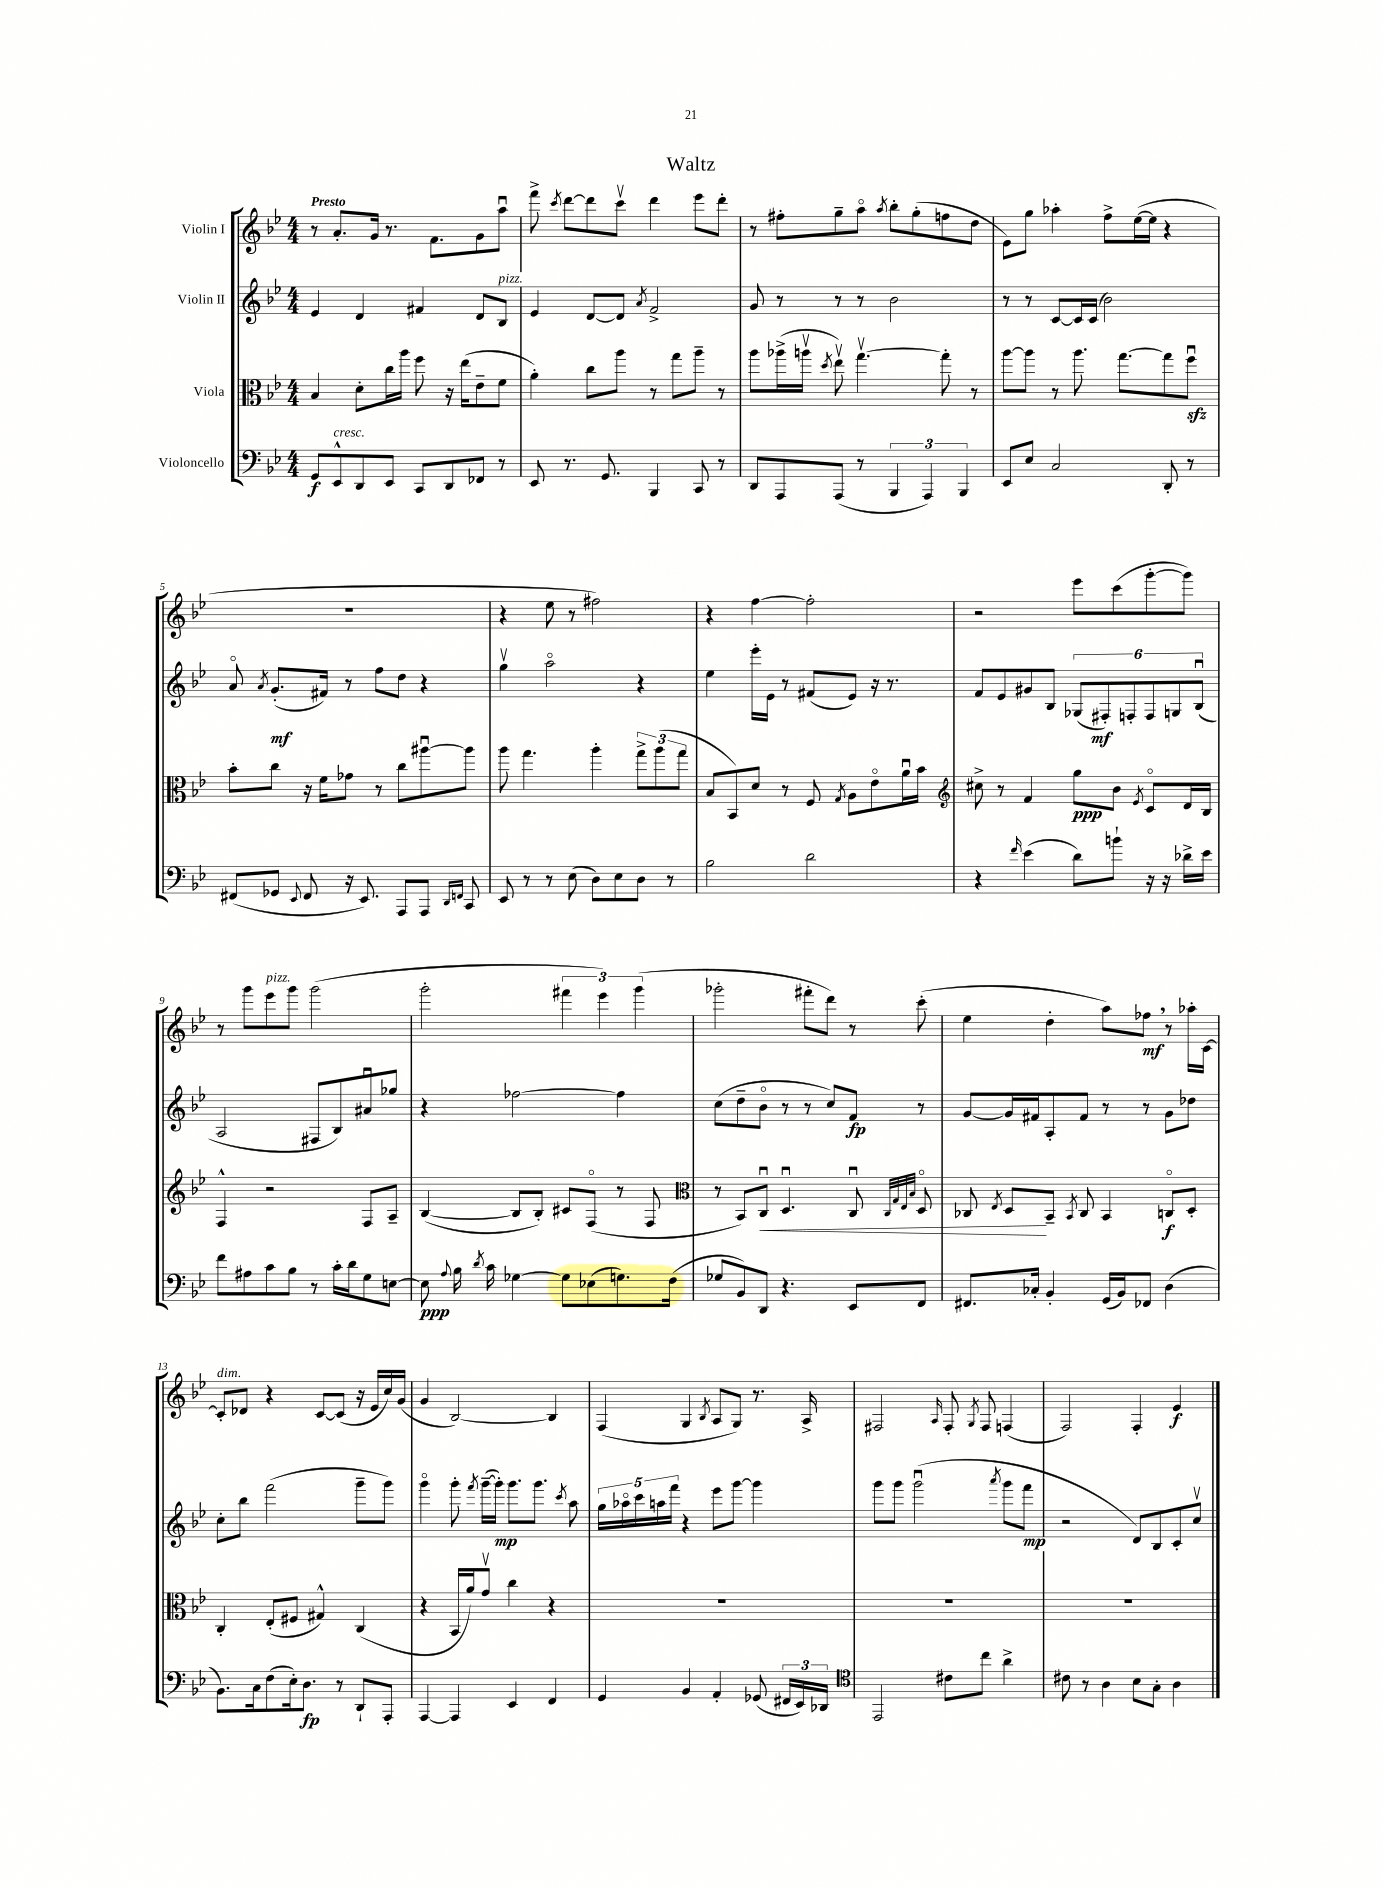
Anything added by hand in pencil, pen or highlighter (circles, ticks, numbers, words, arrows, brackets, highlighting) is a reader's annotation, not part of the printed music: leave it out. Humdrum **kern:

**kern	**dynam	**kern	**dynam	**kern	**dynam	**kern	**dynam
*part4	*part4	*part3	*part3	*part2	*part2	*part1	*part1
*staff4	*staff4	*staff3	*staff3	*staff2	*staff2	*staff1	*staff1
*I"Violoncello	*	*I"Viola	*	*I"Violin II	*	*I"Violin I	*
*clefF4	*	*clefC3	*	*clefG2	*	*clefG2	*
*k[b-e-]	*	*k[b-e-]	*	*k[b-e-]	*	*k[b-e-]	*
*M4/4	*	*M4/4	*	*M4/4	*	*M4/4	*
=1	=1	=1	=1	=1	=1	=1	=1
!	!	!	!	!	!	!LO:TX:a:B:t=Presto	!
8GG/L	f	4B-/	.	4e-/	.	8r	.
!LO:TX:a:i:t=cresc.	!	!	!	!	!	!	!
8EE-^^/	.	.	.	.	.	8.a'/L	.
8DD/	.	8d'\L	.	4d/	.	.	.
.	.	.	.	.	.	16g/Jk	.
8EE-/J	.	16cc\L	.	.	.	8.r	.
.	.	16aa\JJ	.	.	.	.	.
8CC/L	.	8ff\	.	4f#X/	.	.	.
.	.	.	.	.	.	8.f\L	.
8DD/	.	16r	.	.	.	.	.
.	.	(16ee-\KL	.	.	.	.	.
8FF-X/J	.	8e-~\	.	8d/L	.	8g\	.
!	!	!	!	!LO:TX:a:i:t=pizz.	!	!	!
8r	.	8f\J	.	8B-/J	.	8aau\J	.
=2	=2	=2	=2	=2	=2	=2	=2
8EE-/	.	4a'\)	.	4e-/	.	8fff^\	.
.	.	.	.	.	.	8qccc/	.
8.r	.	.	.	.	.	[8ddd\L	.
.	.	8cc\L	.	[8d/L	.	8ddd\]	.
8.GG/	.	.	.	.	.	.	.
.	.	8aa\J	.	8d/J]	.	8cccv\J	.
.	.	.	.	8qa/	.	.	.
4BBB-/	.	8r	.	2f^/	.	4ddd\	.
.	.	8gg\L	.	.	.	.	.
8CC/	.	8aa~\J	.	.	.	8eee-\L	.
8r	.	8r	.	.	.	8ddd'\J	.
=3	=3	=3	=3	=3	=3	=3	=3
8DD/L	.	8aa\L	.	8g/	.	8r	.
8AAA/	.	(16aa-X^\L	.	8r	.	8ff#X'\L	.
.	.	16aanv\JJ	.	.	.	.	.
.	.	8qdd/	.	.	.	.	.
(8AAA/J	.	8ee-v\)	.	8r	.	8gg~\	.
8r	.	[4.ggv\	.	8r	.	8aa\J	.
.	.	.	.	.	.	8qaa/	.
6BBB-/	.	.	.	2b-\	.	8bb-'\L	.
.	.	.	.	.	.	(8gg'\	.
6AAA/)	.	.	.	.	.	.	.
.	.	8gg'\]	.	.	.	8ffn\	.
6BBB-/	.	.	.	.	.	.	.
.	.	8r	.	.	.	8dd\J	.
=4	=4	=4	=4	=4	=4	=4	=4
8EE-/L	.	[8aa\L	.	8r	.	8e-\L)	.
8E-/J	.	8aa\J]	.	8r	.	8gg\J	.
2C/	.	8r	.	[8c/L	.	4aa-X'\	.
.	.	8.aa\	.	16c/L]	.	.	.
.	.	.	.	(16c/JJ	.	.	.
.	.	.	.	2b-\)	.	8ff^\L	.
.	.	[8.gg\L	.	.	.	.	.
.	.	.	.	.	.	([16ee-\L	.
.	.	.	.	.	.	16ee-\JJ]	.
8DD'/	.	8gg\]	.	.	.	4r	.
8r	.	8ffzzu\J	.	.	.	.	.
!!LO:LB:g=z
=5	=5	=5	=5	=5	=5	=5	=5
(8FF#X/L	.	8b-'\L	.	8a/	.	1r	.
.	.	.	.	8qa/	.	.	.
8GG-X/J	.	8cc\J	.	(8.g'/L	mf	.	.
8qqEE-/	.	.	.	.	.	.	.
8FF#/	.	16r	.	.	.	.	.
.	.	16f\KL	.	16f#X/Jk)	.	.	.
16r	.	8g-X\J	.	8r	.	.	.
8.EE-/)	.	.	.	.	.	.	.
.	.	8r	.	8ff\L	.	.	.
8AAA/L	.	8cc\L	.	8dd\J	.	.	.
8AAA/J	.	[8aa#Xu\	.	4r	.	.	.
16qqDD/LL	.	.	.	.	.	.	.
16qqFFn/JJ	.	.	.	.	.	.	.
8CC/	.	8aa#\J]	.	.	.	.	.
=6	=6	=6	=6	=6	=6	=6	=6
8EE-/	.	8aa\	.	4ggv\	.	4r	.
8r	.	4.gg\	.	.	.	.	.
8r	.	.	.	2aa\	.	8ee-\	.
(8E-\	.	.	.	.	.	8r	.
8D\L)	.	4aa'\	.	.	.	2ff#X\)	.
8E-\	.	.	.	.	.	.	.
8D\J	.	12gg^\L	.	4r	.	.	.
.	.	(12aa\	.	.	.	.	.
8r	.	.	.	.	.	.	.
.	.	12gg\J	.	.	.	.	.
=7	=7	=7	=7	=7	=7	=7	=7
2B-\	.	8B-/L	.	4ee-\	.	4r	.
.	.	8BB-/)	.	.	.	.	.
.	.	8d/J	.	16eee-'\LL	.	[4ff\	.
.	.	.	.	16e-\JJ	.	.	.
.	.	8r	.	8r	.	.	.
2d\	.	8F/	.	(8f#X/L	.	2ff'\]	.
.	.	8qG/	.	.	.	.	.
.	.	8A\L	.	8e-/J)	.	.	.
.	.	8e-\	.	16r	.	.	.
.	.	.	.	8.r	.	.	.
.	.	16au\L	.	.	.	.	.
.	.	16b-\JJ	.	.	.	.	.
=8	=8	=8	=8	=8	=8	=8	=8
*	*	*clefG2	*	*	*	*	*
4r	.	8cc#X^\	.	8f/L	.	2r	.
.	.	8r	.	8e-/	.	.	.
16qqf/	.	.	.	.	.	.	.
(4e-\	.	4f/	.	8g#X/	.	.	.
.	.	.	.	8B-/J	.	.	.
8d\L)	.	8gg\L	ppp	(12G-X/L	.	8eee-\L	.
.	.	.	.	12F#X'/)	mf	.	.
8bn`\J	.	8b-\J	.	.	.	(8ccc\	.
.	.	.	.	12Fn'/	.	.	.
.	.	8qe-/	.	.	.	.	.
16r	.	8c/L	.	12F/	.	[8ggg'\	.
16r	.	.	.	.	.	.	.
.	.	.	.	12Gn/	.	.	.
16d-X^\LL	.	16d/L	.	.	.	8ggg\J])	.
.	.	.	.	(12B-u/J	.	.	.
16e-\JJ	.	16B-/JJ	.	.	.	.	.
!!LO:LB:g=z
=9	=9	=9	=9	=9	=9	=9	=9
8f\L	.	4F^^/	.	2A/	.	8r	.
8A#X\	.	.	.	.	.	8ggg\L	.
!	!	!	!	!	!	!LO:TX:a:i:t=pizz.	!
8c\	.	2r	.	.	.	8eee-\	.
8B-\J	.	.	.	.	.	8ggg\J	.
8r	.	.	.	8F#X/L	.	(2ggg\	.
16c'\LL	.	.	.	8B-/)	.	.	.
16d\J	.	.	.	.	.	.	.
8G\	.	8F/L	.	8a#Xu/	.	.	.
[8En\J	.	8A~/J	.	8gg-X/J	.	.	.
=10	=10	=10	=10	=10	=10	=10	=10
8E\]	ppp	([4B-/	.	4r	.	2ggg'\	.
8qqA/	.	.	.	.	.	.	.
16B-\	.	.	.	.	.	.	.
8qd/	.	.	.	.	.	.	.
16c\	.	.	.	.	.	.	.
[4G-X\	.	8B-/L]	.	[2ff-X\	.	.	.
.	.	8B-'/J)	.	.	.	.	.
8G-\L]	.	8c#X/L	.	.	.	6fff#X\	.
(8E-X\	.	(8F/J	.	.	.	.	.
.	.	.	.	.	.	6eee-\)	.
8.Gn\)	.	8r	.	4ff-\]	.	.	.
.	.	.	.	.	.	(6ggg\	.
.	.	8F/	.	.	.	.	.
(16F\Jk	.	.	.	.	.	.	.
=11	=11	=11	=11	=11	=11	=11	=11
*	*	*clefC3	*	*	*	*	*
8G-X/L	.	8r	.	(8cc\L	.	2ggg-X'\	.
8BB-/)	.	8BB-/L)	.	8dd~\	.	.	.
!	!	!	!LO:HP:b	!	!	!	!
8DD/J	.	8Cu/J	<	8b-\J	.	.	.
4.r	.	4.Du/	.	8r	.	.	.
.	.	.	.	8r	.	8fff#X'\L	.
.	.	.	.	8cc/L)	.	8ddd\J)	.
8EE-/L	.	8Cu/	.	8f/J	fp	8r	.
.	.	32qqC/LLL	.	.	.	.	.
.	.	32qqG/	.	.	.	.	.
.	.	32qqE-/	.	.	.	.	.
.	.	32qqB-/JJJ	.	.	.	.	.
8FF/J	.	8D/	.	8r	.	(8ccc'\	.
=12	=12	=12	=12	=12	=12	=12	=12
8.FF#X/L	.	8C-X/	.	[8g/L	.	4ee-\	.
.	.	8qE-/	.	.	.	.	.
.	.	8D/L	.	16g/L]	.	.	.
16C-X'/Jk	.	.	.	16f#X/J	.	.	.
4BB-'/	.	8BB-~/J	[	8A'/	.	4dd'\	.
.	.	8qBB-/	.	.	.	.	.
.	.	8C-/	.	8f#/J	.	.	.
(16GG/LL	.	4BB-/	.	8r	.	8aa\L)	.
16BB-/J)	.	.	.	.	.	.	.
8FF-X/J	.	.	.	8r	.	8ff-X,\J	mf
(4D\	.	8Cn/L	f	8g\L	.	8r	.
.	.	8D'/J	.	8dd-X\J	.	16aa-X'\LL	.
.	.	.	.	.	.	[16c\JJ	.
!!LO:LB:g=z
=13	=13	=13	=13	=13	=13	=13	=13
!	!	!	!	!	!	!LO:TX:a:i:t=dim.	!
8.BB-\L)	.	4C'/	.	8cc'\L	.	8c'/L]	.
.	.	.	.	8bb-\J	.	8d-X/J	.
16C\k	.	.	.	.	.	.	.
(8F\	.	(8E-'/L	.	(2fff\	.	4r	.
16E-'\k)	.	8F#X/J	.	.	.	.	.
8.D\J	fp	.	.	.	.	.	.
.	.	4G#X^^/)	.	.	.	[8c/L	.
8r	.	.	.	.	.	(8c/J]	.
8DD`/L	.	(4C/	.	8ggg~\L	.	16r	.
.	.	.	.	.	.	16e-/LL	.
8AAA'/J	.	.	.	8ggg\J)	.	16cc/)	.
.	.	.	.	.	.	(16g/JJ	.
=14	=14	=14	=14	=14	=14	=14	=14
[4AAA/	.	4r	.	4ggg\	.	4g/	.
4AAA/]	.	16BB-/LL	.	8ggg'\	.	[2B-/)	.
.	.	16a/J)	.	.	.	.	.
.	.	.	.	8qfff/	.	.	.
.	.	8gv/J	.	([16ggg~\LL	.	.	.
.	.	.	.	16ggg'\JJ])	mp	.	.
4EE-/	.	4cc\	.	8.ggg\L	.	.	.
.	.	.	.	8.ggg\J	.	.	.
4FF/	.	4r	.	.	.	4B-/]	.
.	.	.	.	8qccc/	.	.	.
.	.	.	.	8aa\	.	.	.
=15	=15	=15	=15	=15	=15	=15	=15
4GG/	.	1r	.	20gg\LL	.	(4F/	.
.	.	.	.	20aa-X\	.	.	.
.	.	.	.	20ccc\	.	.	.
.	.	.	.	20aan\	.	.	.
.	.	.	.	20fff\JJ	.	.	.
4BB-/	.	.	.	4r	.	4G/	.
.	.	.	.	.	.	8qB-/	.
4AA'/	.	.	.	8eee-\L	.	8A/L	.
.	.	.	.	[8ggg\J	.	8G/J)	.
(8GG-X/	.	.	.	4ggg\]	.	8.r	.
24FF#X/LL	.	.	.	.	.	.	.
24EE-/)	.	.	.	.	.	.	.
.	.	.	.	.	.	16A^/	.
24DD-X/JJ	.	.	.	.	.	.	.
=16	=16	=16	=16	=16	=16	=16	=16
*clefC4	*	*	*	*	*	*	*
2EE-/	.	1r	.	8ggg\L	.	2F#X/	.
.	.	.	.	8ggg\J	.	.	.
.	.	.	.	(2gggu\	.	.	.
.	.	.	.	.	.	16qqA/	.
8c#X\L	.	.	.	.	.	8F#'/	.
.	.	.	.	.	.	8qG/	.
8cc\J	.	.	.	.	.	8F#/	.
.	.	.	.	8qaaa/	.	.	.
4a^\	.	.	.	8ggg\L	.	(4Fn/	.
.	.	.	.	8fff\J	mp	.	.
=17	=17	=17	=17	=17	=17	=17	=17
8c#X\	.	1r	.	2r	.	2F/)	.
8r	.	.	.	.	.	.	.
4A\	.	.	.	.	.	.	.
8B-\L	.	.	.	8d/L)	.	4F'/	.
8G'\J	.	.	.	8B-/	.	.	.
4A\	.	.	.	8c'/	.	4e-/	f
.	.	.	.	8ccv/J	.	.	.
==	==	==	==	==	==	==	==
*-	*-	*-	*-	*-	*-	*-	*-
